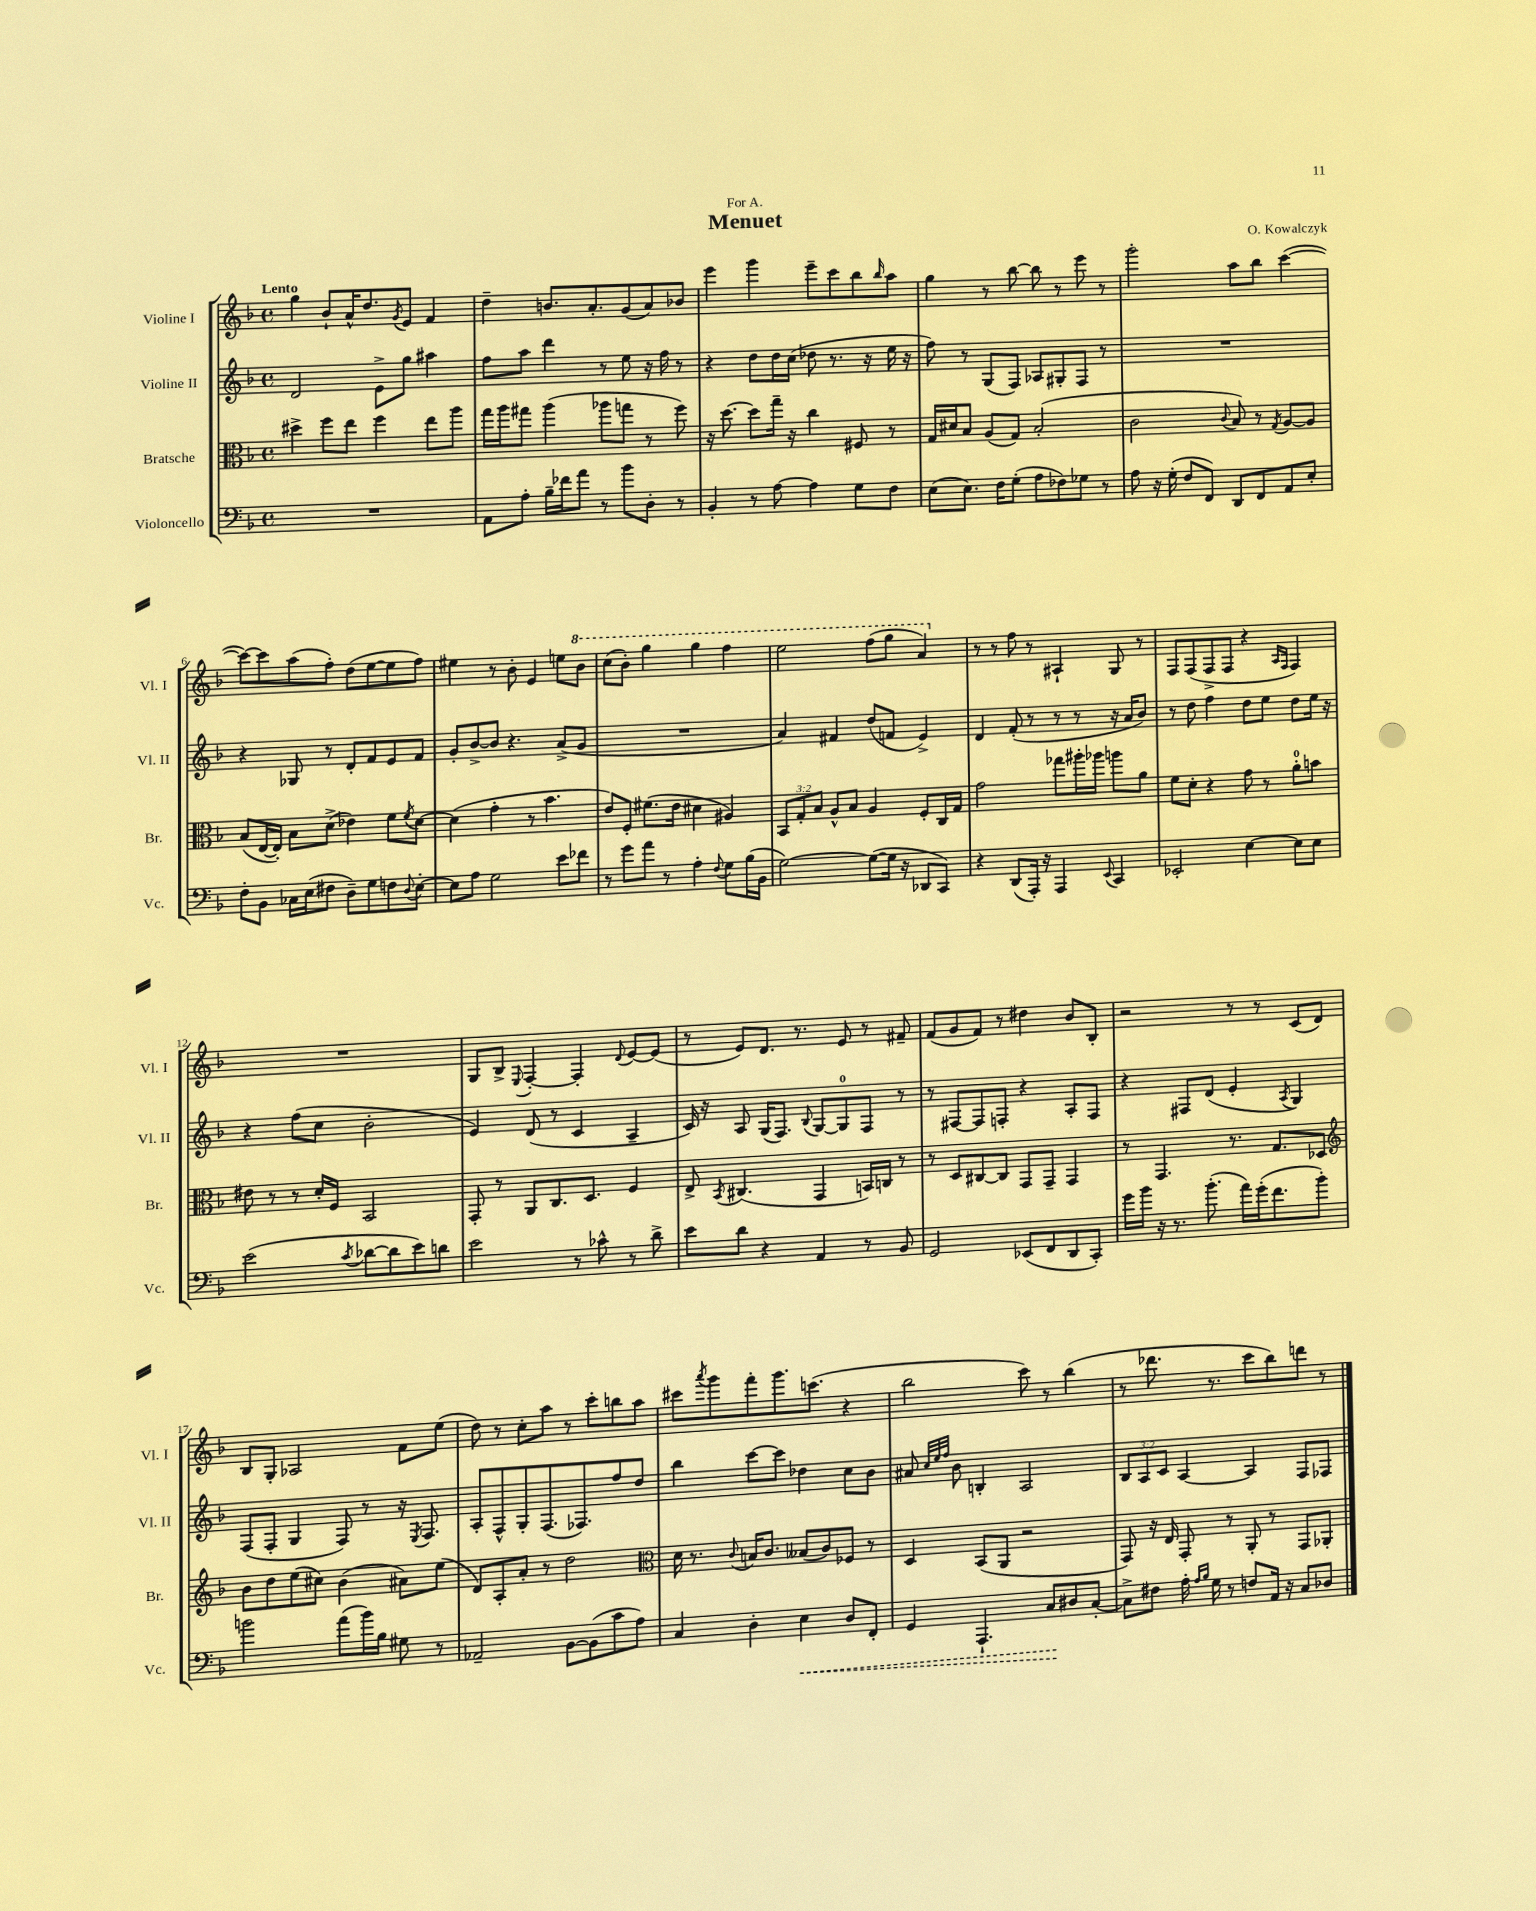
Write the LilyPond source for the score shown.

\header { title = "Menuet" composer = "O. Kowalczyk" dedication = "For A." }
<<
\new StaffGroup <<
\new Staff = "s0" \with { instrumentName = "Violine I" shortInstrumentName = "Vl. I" } {
    \clef treble \key f \major \defaultTimeSignature \time 4/4 \tempo "Lento"
    g''4 bes'8-! a'16-^ d''8. \acciaccatura { g'8 } e'8 f'4 |
    d''4-- b'8. a'8.-. g'8( a'8) bes'8 |
    e'''4 g'''4 e'''8-- c'''8 bes''8 \grace { bes''16 } a''8 |
    g''4 r8 bes''8~ bes''8 r8 e'''8 r8 |
    g'''2-. a''8 bes''8 c'''4~( |
    c'''8~) c'''8 a''8( f''8-.) d''8( e''8~ e''8 f''8) |
    eis''4 r8 bes'8-. e'4 e''8 \ottava #1 bes''8 |
    c'''8( bes''8-.) g'''4 g'''4 f'''4 |
    e'''2 f'''8( g'''8 a''4) \ottava #0 |
    r8 r8 f''8 r8 ais4-! g8 r8 |
    f8 f8( f8-> f8 r4 \grace { a16 f16 } f4) |
    R1 |
    g8 bes8-> \appoggiatura { e8 } f4~-. f4-. \appoggiatura { d'8 } e'8~ e'8( |
    r8 e'8) d'8. r8. e'8 r8 fis'8-- |
    f'8( g'8 f'8) r8 dis''4 bes'8 bes8-. |
    r2 r8 r8 c'8( d'8) |
    bes8 g8-. aes2 f'8 e''8( |
    d''8) r8 c''8-. a''8 r8 c'''8-. b''8 a''8 |
    cis'''8 \acciaccatura { a'''8 } g'''8 f'''8-. g'''8. c'''8.( r4 |
    bes''2 c'''8) r8 bes''4( |
    r8 des'''8. r8. c'''8 bes''8) d'''8 r8 \bar "|." |
}
\new Staff = "s1" \with { instrumentName = "Violine II" shortInstrumentName = "Vl. II" } {
    \clef treble \key f \major \defaultTimeSignature \time 4/4 \override Staff.TupletNumber.text = #tuplet-number::calc-fraction-text
    d'2 e'8-> g''8 ais''4 |
    f''8 a''8 d'''4 r8 e''8 r16 f''16 r8 |
    r4 d''8 d''16 c''16( des''8 r8. r16 e''16 r16 |
    f''8) r8 g8( f8) aes8 gis8-. f8 r8 |
    R1 |
    r4 ges8 r8 d'8-. f'8 e'8 f'8 |
    g'8-. bes'8~-> bes'8 r4. a'8->( g'8 |
    R1 |
    a'4) fis'4 d''8( f'8 e'4->) |
    d'4 f'8-.( r8 r8 r8 r16 a'16 bes'8) |
    r8 d''8 f''4 d''8 e''8 d''8 e''16 r16 |
    r4 f''8( c''8 bes'2-. |
    e'4) d'8( r8 c'4 a4-- |
    c'16) r16 a8 g16( f8.) \appoggiatura { bes8 } g8~ g8-0 f8 r8 |
    r8 fis8~ fis8 f8-. r4 a8-. f8 |
    r4 fis8 d'8( e'4-. \acciaccatura { a8 } g4) |
    f8( f8-. g4 f8) r8 r16 \acciaccatura { e8 } f8. |
    a8-. f8-^ g8-. f8.( fes8.) f''8 d''8 |
    bes''4 c'''8~ c'''8 des''4 c''8 bes'8 |
    ais'8 \grace { c''32 e''32 f''32 } bes'8 b4-. a2 |
    \tuplet 3/2 { bes8 a8 c'8 } a4~ a4 f8 fes8 \bar "|." |
}
\new Staff = "s2" \with { instrumentName = "Bratsche" shortInstrumentName = "Br." } {
    \clef alto \key f \major \defaultTimeSignature \time 4/4 \override Staff.TupletNumber.text = #tuplet-number::calc-fraction-text
    dis''4-> f''8 e''8 f''4 e''8 a''8 |
    g''16 a''16 gis''8 a''4( aes''8 g''8 r8 f''8) |
    r16 d''8.~ d''8 g''16-- r16 c''4 fis8 r8 |
    g16 dis'16 bes8 a8( g8) bes2-.( |
    c'2 \appoggiatura { c'8 } bes8) r8 \acciaccatura { g8 } a8~ a8 |
    bes8( e16~ e16-.) bes8 d'8->( ees'4) f'8 \acciaccatura { f'8 } d'8~ |
    d'4( g'4-. r8 bes'4. |
    e'8) f8-. fis'8.( e'16 dis'4 ais4) |
    \tuplet 3/2 { bes,8 g8-. bes8 } a8-^ bes8 a4 f8-. c16 g16 |
    g'2 ges''8 ais''16-. aes''16 a''8 a'8 |
    f'8 d'8-. r4 g'8 r8 a'8-0-. b'8 |
    eis'8 r8 r8 d'16-. f16 bes,2 |
    g,8-. r8 a,8 c8. d8. f4 |
    e8-> \acciaccatura { bes,8 } cis4.( g,4 b,16) c16 r8 |
    r8 d8 cis8~ cis8 g,8 g,8-- g,4 |
    r8 g,4. r8. g8. des8 |
    \clef treble bes'8 d''8 e''8( cis''8) bes'4( ais'8) e''8( |
    d'8) a8-. a'8-. r8 d''2 |
    \clef alto d'16 r8. \appoggiatura { c'8 } b16 c'8. beses8( c'8) fes8 r8 |
    d4 bes,8( a,8 r2 |
    g,8) r16 e16 g,8-. r8 a,8-. r8 g,8 aes,8-. \bar "|." |
}
\new Staff = "s3" \with { instrumentName = "Violoncello" shortInstrumentName = "Vc." } {
    \clef bass \key f \major \defaultTimeSignature \time 4/4
    R1 |
    a,8 a8-. bes16-- fes'16 a'8 r8 bes'8 d8-. r8 |
    bes,4-. r8 a8~ a4 g8 f8 |
    e8( e8.) f16 g8-.( a8 fes8) ges8 r8 |
    a8 r16 g16-.( f8 f,8) d,8 f,8 a,8 e8-. |
    f8-. bes,8 ces16 e16( fis8 d8--) g8 f8 \appoggiatura { d8 } e8~-. |
    e8 a8 g2 e'8 fes'8 |
    r8 g'8 a'8 r8 a4-. \appoggiatura { f8 } g8 bes16( bes,16 |
    g2~) g8~( g16 r16 des,8 c,8) |
    r4 d,8( a,,16-.) r16 a,,4 \appoggiatura { e,8 } c,4 |
    ees,2-. e4~ e8 e8 |
    e'2( \acciaccatura { c'8 } des'8~ des'8 e'8) d'8 |
    e'2 r8 ces'8-^ r8 d'8-> |
    e'8 d'8 r4 a,4 r8 bes,8 |
    g,2 ees,8( f,8 d,8 c,8-.) |
    g'16 bes'16 r16 r8. bes'8.-.( a'16) g'16-.( f'8. bes'8-.) |
    b'2 a'8( b'16) bes16 gis8 r8 |
    aes,2-- bes,8~ bes,8( c'8 a8) |
    c4 d4-. \once \override Hairpin.style = #'dashed-line e4\< d8 f,8-. |
    g,4 a,,4.-! c8\! dis8 c8~-. |
    c8-> fis8 a16-. \grace { a16 bes16 } g16 r8 f8 a,16 r16 c8 des8 \bar "|." |
}
>>
>>
